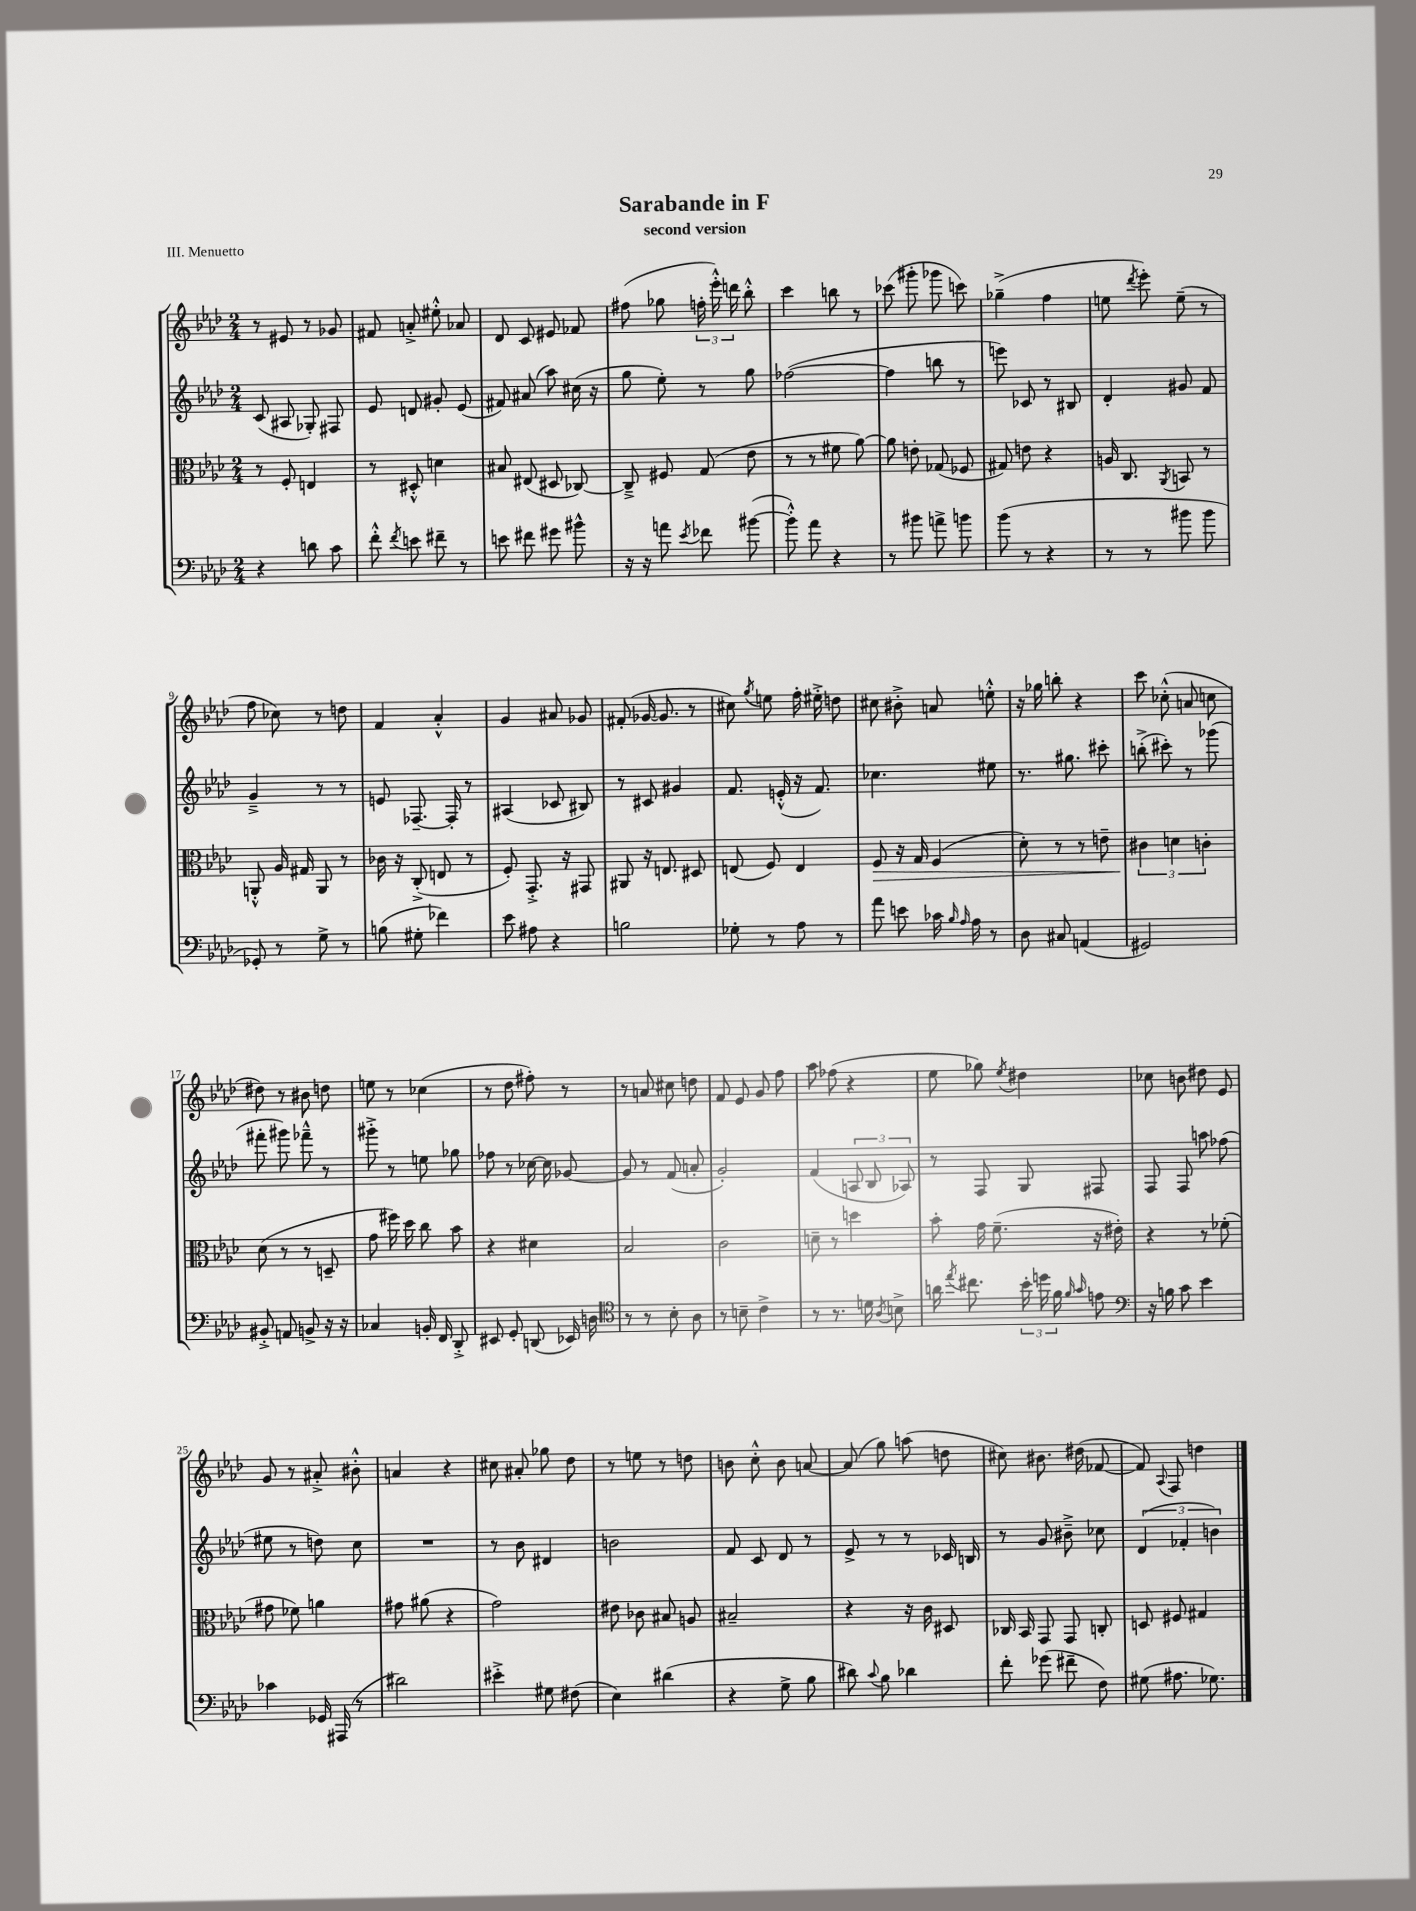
\header { title = "Sarabande in F" subtitle = "second version" piece = "III. Menuetto" }
<<
\new StaffGroup <<
\new Staff = "s0" {
    \clef treble \key aes \major \numericTimeSignature \time 2/4
    \autoBeamOff r8 eis'8 r8 ges'8 |
    fis'8 a'8-.-> eis''8-.-^ aes'8 |
    des'8 c'8 eis'8 fes'8 |
    fis''8( ges''8 \tuplet 3/2 { f''16-. ees'''16-.-^) d'''16 } bes''8-.-^ |
    c'''4 b''8 r8 |
    ces'''8( gis'''8-. ges'''8 c'''8) |
    ges''4--->( f''4 |
    e''8 \acciaccatura { des'''8 } ees'''8-.) e''8--( r8 |
    f''8 ces''8) r8 d''8 |
    f'4 aes'4-.-^ |
    g'4 ais'8 ges'8 |
    fis'8-.( ges'16~ ges'8. r8 |
    cis''8) \acciaccatura { g''8 } e''8 f''16-. eis''16-.-> d''8 |
    cis''8 bis'8-.-> a'8 e''8-.-^ |
    r16 ges''16 b''8-. r4 |
    c'''8 ces''8-.-^( a'8 c''8 |
    dis''8) r8 bis'8 d''8 |
    e''8 r8 ces''4( |
    r8 des''8 fis''8-.) r8 |
    r8 a'8 cis''8 d''8 |
    f'8 ees'8 g'8 f''8 |
    aes''8 fes''8( r4 |
    ees''8 ges''8) \acciaccatura { ees''8 } dis''4 |
    ces''8 b'8 dis''8 ees'8 |
    g'8 r8 ais'8-.-> bis'8-.-^ |
    a'4 r4 |
    cis''8 ais'8-. ges''8 des''8 |
    r8 e''8 r8 d''8 |
    b'8 c''8-.-^ b'8 a'8~ |
    a'8( g''8) a''8( d''8 |
    cis''8) bis'8. dis''16( fes'8~ |
    fes'8) \appoggiatura { aes8 } f8 d''4 \bar "|." |
}
\new Staff = "s1" {
    \clef treble \key aes \major \numericTimeSignature \time 2/4
    \autoBeamOff c'8( ais8 ges8-.) fis8 |
    ees'8 d'8 gis'8-. ees'8( |
    fis'8) ais'8( aes''8) cis''16( r16 |
    g''8 ees''8-.) r8 g''8 |
    fes''2~( |
    fes''4 b''8 r8 |
    e'''8) ces'8 r8 bis8 |
    des'4-. gis'8 f'8 |
    g'4---> r8 r8 |
    e'8 fes8.~-- fes16-. r8 |
    ais4( ces'8 bis8) |
    r8 cis'8 gis'4 |
    f'8. e'16-.-^( r16 f'8.) |
    ces''4. eis''8 |
    r8. gis''8. cis'''8-. |
    b''8-.->( cis'''8-.) r8 ges'''8( |
    fis'''8-. gis'''8) fes'''8---^ r8 |
    gis'''8-.-> r8 e''8 ges''8 |
    fes''8 r8 ces''16~ ces''16 ges'8~ |
    ges'8 r8 f'8( a'8-. |
    g'2-.) |
    f'4( \tuplet 3/2 { a8 bes8 aes8) } |
    r8 f8 g8 fis8 |
    f8 f8 a''8 fes''8( |
    eis''8 r8 d''8) c''8 |
    R2 |
    r8 bes'8 dis'4 |
    b'2 |
    f'8 c'8 des'8 r8 |
    ees'8-> r8 r8 ces'16 b16 |
    r8 g'8 bis'8---> ces''8 |
    \tuplet 3/2 { des'4( fes'4-. b'4) } \bar "|." |
}
\new Staff = "s2" {
    \clef alto \key aes \major \numericTimeSignature \time 2/4
    \autoBeamOff r8 f8-. e4 |
    r8 dis8-.-^ d'4 |
    bis8 eis8( dis8 ces8~) |
    ces8---> fis8 g8( ees'8 |
    r8 r8 fis'8 aes'8~) |
    aes'8 e'8-. ges8( fes8 |
    gis8) e'8 r4 |
    a16 c8. \acciaccatura { aes,8 } b,8 r8 |
    a,8-.-^ aes16 gis16 a,8 r8 |
    ces'16 r16 c8-.->( e8 r8 |
    f8-.) g,8.-.-> r16 gis,8 |
    ais,8 r16 e8. dis8 |
    e8( f8) e4 |
    f8\> r16 g16 f4( |
    des'8-.) r8 r8 e'8-- |
    \tuplet 3/2 { cis'4\! d'4 c'4-. } |
    des'8( r8 r8 d8-- |
    g'8 fis''16) des''16 c''8 bes'8 |
    r4 dis'4 |
    bes2 |
    c'2 |
    d'8-- r8 d''4 |
    bes'8-. g'16 f'8.--( r16 eis'16-.) |
    r4 r8 fes'8-.( |
    gis'8 fes'8) a'4 |
    gis'8 ais'8( r4 |
    g'2) |
    eis'8 ces'8 bis8 a8 |
    bis2-- |
    r4 r16 c'16 dis8 |
    ces16 bes,16 g,8 g,8 c8-. |
    d8 fis8 gis4 \bar "|." |
}
\new Staff = "s3" {
    \clef bass \key aes \major \numericTimeSignature \time 2/4
    \autoBeamOff r4 d'8 c'8 |
    f'8-.-^ \acciaccatura { f'8 } e'8 fis'8-- r8 |
    e'8 fis'8 gis'8 bis'8-^ |
    r16 r16 a'8 \acciaccatura { ees'8 } fes'8 bis'8~( |
    bis'8-.-^) aes'8 r4 |
    r8 bis'8 a'8-> b'8 |
    bes'8( r8 r4 |
    r8 r8 bis'8 bis'8 |
    ges,8-.) r8 g8-> r8 |
    b8( gis8-. fes'4) |
    ees'8 ais8 r4 |
    b2 |
    ges8-. r8 aes8 r8 |
    aes'8 e'8 ces'16 \grace { bes16 aes16 } aes16 r8 |
    des8 cis8 a,4( |
    gis,2) |
    bis,8-.-> a,8 b,8-> r16 r16 |
    ces4 b,16-. f,16 des,8-.-> |
    eis,8 g,8-. d,8( ees,16) d16 |
    \clef tenor r8 r8 bes8-. aes8 |
    r8 b8-- c'4-> |
    r8 r8. d'16 \acciaccatura { aes8 } b8-> |
    a'16 \acciaccatura { ees''8 } cis''8. \tuplet 3/2 { bes'16-. d''16 f'16 } \grace { f'16 g'16 } e'8 |
    \clef bass r16 b16 c'8 ees'4 |
    ces'4 ges,16 ais,,16( r8 |
    dis'2) |
    eis'4-.-> gis8 fis8( |
    ees4) dis'4( |
    r4 g8-> bes8 |
    dis'8) \appoggiatura { c'8 } bes8 des'4 |
    f'8-. ges'8( fis'8-- f8) |
    gis8( ais8. ges8.) \bar "|." |
}
>>
>>
